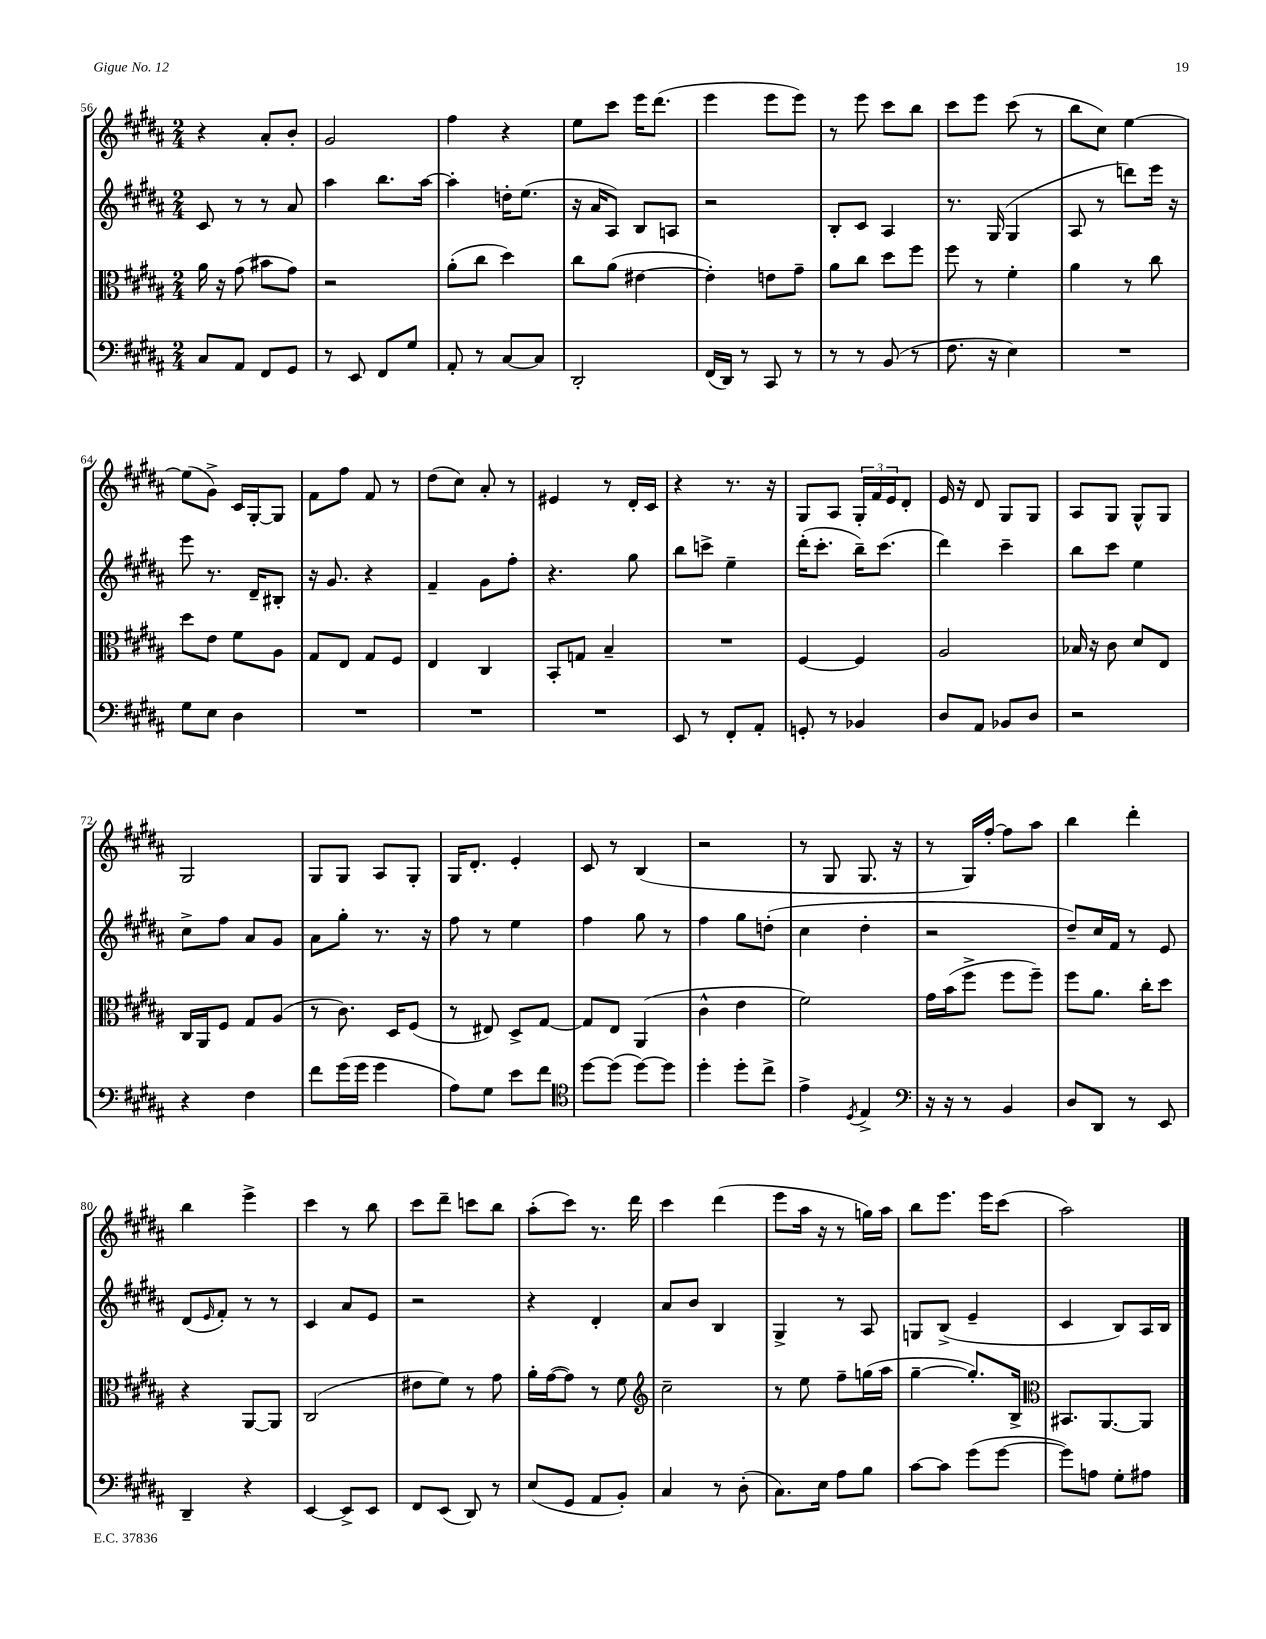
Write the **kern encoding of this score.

**kern	**kern	**kern	**kern
*staff4	*staff3	*staff2	*staff1
*clefF4	*clefC3	*clefG2	*clefG2
*k[f#c#g#d#a#]	*k[f#c#g#d#a#]	*k[f#c#g#d#a#]	*k[f#c#g#d#a#]
*M2/4	*M2/4	*M2/4	*M2/4
8C#	16a#	8c#	4r
.	16r	.	.
8AA#	(8g#	8r	.
8FF#	8b#	8r	8a#'
8GG#	8g#)	8a#	8b'
=	=	=	=
8r	2r	4aa#	2g#
8EE	.	.	.
8FF#	.	8.bb	.
8G#	.	.	.
.	.	[16aa#	.
=	=	=	=
8AA#'	(8a#'	4aa#']	4ff#
8r	8cc#	.	.
[8C#	4dd#)	16dd'	4r
.	.	(8.ee	.
8C#]	.	.	.
=	=	=	=
2DD#'	8cc#	16r	8ee
.	.	16a#	.
.	(8a#	8A#)	8ccc#
.	[4e#	8B	16eee
.	.	.	(8.ddd#
.	.	8A	.
=	=	=	=
(16FF#	4e#'])	2r	4eee
16DD#)	.	.	.
8r	.	.	.
8CC#	8e	.	8eee
8r	8g#~	.	8eee)
=	=	=	=
8r	8a#	8B'	8r
8r	8cc#	8c#	8eee
(8BB	8dd#	4A#	8ccc#
8r	8ff#	.	8bb
=	=	=	=
8.F#	8ff#	8.r	8ccc#
.	8r	.	8eee
16r	.	(16G#	.
4E)	4f#'	4G#	(8ccc#
.	.	.	8r
=	=	=	=
2r	4a#	8A#	8bb
.	.	8r	8cc#)
.	8r	8ddd)	[4ee
.	8cc#	16eee	.
.	.	16r	.
=	=	=	=
8G#	8dd#	8eee	(8ee]
8E	8e	8.r	8g#^)
4D#	8f#	.	16c#
.	.	16d#~	[16G#'
.	8A#	8B#'	8G#]
=	=	=	=
2r	8G#	16r	8f#
.	.	8.g#	.
.	8E	.	8ff#
.	8G#	4r	8f#
.	8F#	.	8r
=	=	=	=
2r	4E	4f#~	(8dd#
.	.	.	8cc#)
.	4C#	8g#	8a#'
.	.	8ff#'	8r
=	=	=	=
2r	8BB'	4.r	4e#
.	8G	.	.
.	4B~	.	8r
.	.	8gg#	16d#'
.	.	.	16c#
=	=	=	=
8EE	2r	8bb	4r
8r	.	8ccc^	.
8FF#'	.	4ee~	8.r
8AA#'	.	.	.
.	.	.	16r
=	=	=	=
8GG'	[4F#	(16ddd#'	8G#
.	.	8.ccc#'	.
8r	.	.	8A#
4BB-	4F#]	16bb~)	24G#'
.	.	.	24f#
.	.	(8.ccc#	.
.	.	.	24e
.	.	.	8d#'
=	=	=	=
8D#	2A#	4ddd#)	16e
.	.	.	16r
8AA#	.	.	8d#
8BB-	.	4ccc#~	8G#
8D#	.	.	8G#
=	=	=	=
2r	16B-	8bb	8A#
.	16r	.	.
.	8c#	8ccc#	8G#
.	8d#	4ee	8G#^^
.	8E	.	8G#
=	=	=	=
4r	16C#	8cc#^	2G#
.	16AA#	.	.
.	8F#	8ff#	.
4F#	8G#	8a#	.
.	(8A#	8g#	.
=	=	=	=
8f#	8r	8a#	8G#
(16g#	8.c#)	8gg#'	8G#
16g#	.	.	.
4g#	.	8.r	8A#
.	16D#	.	.
.	(8F#	.	8G#'
.	.	16r	.
=	=	=	=
8A#)	8r	8ff#	16G#
.	.	.	8.d#'
8G#	8E#)	8r	.
8e	8D#^	4ee	4e'
8f#	[8G#	.	.
=	=	=	=
*clefC4	*	*	*
[8dd#	8G#]	4ff#	8c#
(8dd#]	8E	.	8r
[8dd#)	(4AA#	8gg#	(4B
8dd#]	.	8r	.
=	=	=	=
4dd#'	4c#^^	4ff#	2r
8dd#'	4e	8gg#	.
8cc#^	.	(8dd'	.
=	=	=	=
4e^	2f#)	4cc#	8r
.	.	.	8G#
8qD#	.	.	.
4E^	.	4dd#'	8.G#
.	.	.	16r
=	=	=	=
*clefF4	*	*	*
16r	16g#	2r	8r
16r	(16b	.	.
8r	8ff#^	.	16G#)
.	.	.	[16ff#'
4BB	8ff#	.	8ff#]
.	8ff#~)	.	8aa#
=	=	=	=
8D#	8ff#	8dd#~)	4bb
8DD#	8.a#	16cc#	.
.	.	16f#	.
8r	.	8r	4ddd#'
.	16cc#'	.	.
8EE	8dd#	8e	.
=	=	=	=
4DD#~	4r	(8d#	4bb
.	.	16qqe	.
.	.	8f#')	.
4r	[8AA#	8r	4eee^
.	8AA#]	8r	.
=	=	=	=
[4EE	(2C#	4c#	4ccc#
8EE^]	.	8a#	8r
8EE	.	8e	8bb
=	=	=	=
8FF#	8e#	2r	8ccc#
(8EE	8f#)	.	8ddd#~
8DD#)	8r	.	8ccc
8r	8g#	.	8bb
=	=	=	=
(8E	16a#'	4r	(8aa#'
.	([16g#	.	.
8GG#	8g#])	.	8ccc#)
8AA#	8r	4d#'	8.r
8BB')	8f#	.	.
.	.	.	16ddd#
=	=	=	=
*	*clefG2	*	*
4C#	2cc#~	8a#	4ccc#
.	.	8b	.
8r	.	4B	(4ddd#
(8D#'	.	.	.
=	=	=	=
8.C#)	8r	4G#^	8eee
.	8ee	.	16aa#
16E	.	.	16r
8A#	8ff#~	8r	8r
8B	(16gg	8A#	16gg)
.	16aa#	.	16aa#
=	=	=	=
[8c#	[4gg#~	8G	8bb
8c#]	.	(8B^	8.eee
(8g#	8.gg#'])	4e~	.
.	.	.	16eee
[8g#	.	.	(8ccc#
.	16B^	.	.
=	=	=	=
*	*clefC3	*	*
8g#])	8.BB#	4c#	2aa#)
8A	.	.	.
.	[8.AA#	.	.
8G#'	.	8B)	.
8A#	8AA#]	16A#	.
.	.	16B	.
==	==	==	==
*-	*-	*-	*-
